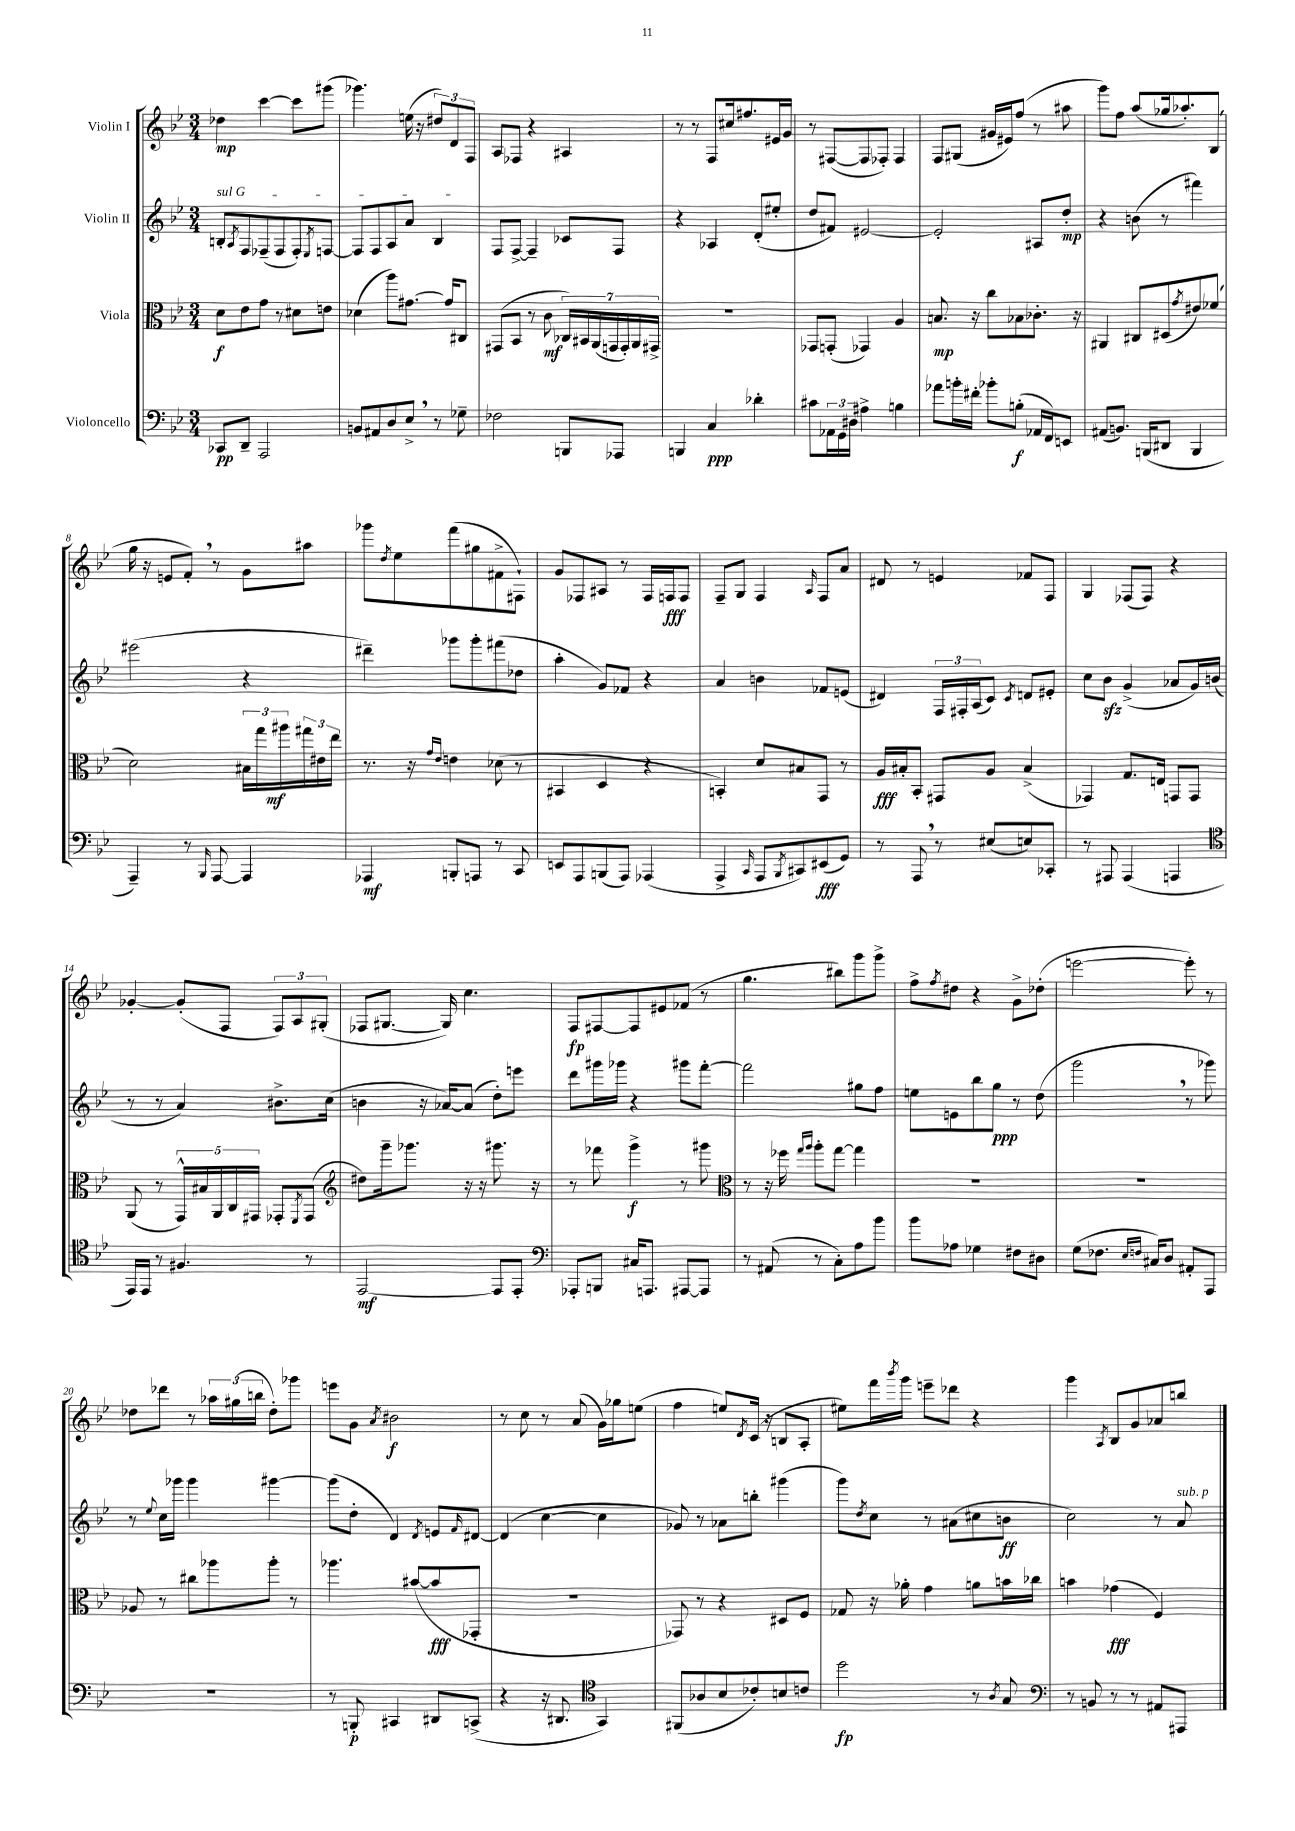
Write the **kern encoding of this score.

**kern	**dynam	**kern	**dynam	**kern	**dynam	**kern	**dynam
*part4	*part4	*part3	*part3	*part2	*part2	*part1	*part1
*staff4	*staff4	*staff3	*staff3	*staff2	*staff2	*staff1	*staff1
*I"Violoncello	*	*I"Viola	*	*I"Violin II	*	*I"Violin I	*
*clefF4	*	*clefC3	*	*clefG2	*	*clefG2	*
*k[b-e-]	*	*k[b-e-]	*	*k[b-e-]	*	*k[b-e-]	*
*M3/4	*	*M3/4	*	*M3/4	*	*M3/4	*
=1	=1	=1	=1	=1	=1	=1	=1
!	!	!	!	!LO:TX:a:i:t=sul G	!	!	!
8CC-X/L	pp	8d\L	f	8Bn'/L	.	4dd-X\	mp
.	.	.	.	8qA/	.	.	.
8DD~/J	.	8e-\	.	8F/	.	.	.
2AAA/	.	8g\J	.	(8F-X~/	.	[4ccc\	.
.	.	8r	.	8F-/	.	.	.
.	.	8d#X\L	.	8F-'/)	.	8ccc\L]	.
.	.	.	.	8qE-/	.	.	.
.	.	8en\J	.	[8Fn/J	.	(8ggg#X\J	.
=2	=2	=2	=2	=2	=2	=2	=2
8BBn/L	.	(4d-X\	.	8F/L]	.	4.ggg-X\)	.
8AA#X/	.	.	.	8F/	.	.	.
8D/	.	8aa\L)	.	8A/	.	.	.
8E-^,/J	.	[8.g#X\J	.	8a/J	.	(16een\	.
.	.	.	.	.	.	16r	.
8r	.	.	.	4B-/	.	12dd#X/L)	.
.	.	16g#/KL]	.	.	.	.	.
.	.	.	.	.	.	12d/	.
8G-X~\	.	8C#X/J	.	.	.	.	.
.	.	.	.	.	.	12F/J	.
=3	=3	=3	=3	=3	=3	=3	=3
2F-X\	.	(8GG#X/L	.	8F/L	.	8A/L	.
.	.	8BB-/J	.	[8F^/J	.	8F-X/J	.
.	.	8r	.	4F~/]	.	4r	.
.	.	8c\	mf	.	.	.	.
8BBBn/L	.	28C-X/LL)	.	8c-X/L	.	4A#X/	.
.	.	28BB#X/	.	.	.	.	.
.	.	(28AA/	.	.	.	.	.
.	.	28GGn/	.	.	.	.	.
8AAA-X/J	.	.	.	8F/J	.	.	.
.	.	28GG'/)	.	.	.	.	.
.	.	28AA/	.	.	.	.	.
.	.	28GG#X^/JJ	.	.	.	.	.
=4	=4	=4	=4	=4	=4	=4	=4
4BBBn/	.	2.r	.	4r	.	8r	.
.	.	.	.	.	.	8r	.
4C/	ppp	.	.	4A-X/	.	8F/L	.
.	.	.	.	.	.	16cc#X/k	.
.	.	.	.	.	.	8.ff#X/	.
4d-X'\	.	.	.	(8d'/L	.	.	.
.	.	.	.	8ee#X'/J	.	16e#X/L	.
.	.	.	.	.	.	16g/JJ	.
=5	=5	=5	=5	=5	=5	=5	=5
8c#X\L	.	8GG-X/L	.	8dd/L	.	8r	.
24AA-X\L	.	(8GGn'/J	.	8f#X/J)	.	([8F#X/L	.
24GG\	.	.	.	.	.	.	.
24D#X\JJ	.	.	.	.	.	.	.
4A#X^\	.	4GG-X/)	.	[2e#X/	.	8F#/]	.
.	.	.	.	.	.	8F-X'/J)	.
4Bn\	.	4A/	.	.	.	4F-/	.
=6	=6	=6	=6	=6	=6	=6	=6
8a-X\L	.	8.Bn/	mp	2e#'/]	.	8F/L	.
16bn'\L	.	.	.	.	.	(8G#X/J	.
16f#X'\JJ	.	16r	.	.	.	.	.
8b-X'\L	.	8cc\L	.	.	.	16g#X/LL	.
.	.	.	.	.	.	16e#X/J)	.
(8Bn'\J	f	8B-X\	.	.	.	(8ff/J	.
16AA-X/LL	.	8.c-X'\J	.	8A#X/L	.	8r	.
16FF/J)	.	.	.	.	.	.	.
8EEn/J	.	.	.	8dd'/J	mp	8aa#X\	.
.	.	16r	.	.	.	.	.
=7	=7	=7	=7	=7	=7	=7	=7
(8AA#X/L	.	4AA#X/	.	4r	.	8ggg\L)	.
8.BBn/J)	.	.	.	.	.	8ff\J	.
.	.	8C#X/L	.	(8bn\	.	(8aa/L	.
(16BBBn/KL	.	.	.	.	.	.	.
8DD#X/J	.	(8D#X/	.	8r	.	16gg-X/k	.
.	.	.	.	.	.	8.aa-X'/)	.
.	.	8qg/	.	.	.	.	.
4BBB/	.	8e#X/)	.	4fff#X\)	.	.	.
.	.	(8f-X/J	.	.	.	(8B-/J	.
!!LO:LB:g=z
=8	=8	=8	=8	=8	=8	=8	=8
4AAA~/)	.	2d\)	.	(2eee#X\	.	16gg\	.
.	.	.	.	.	.	16r	.
.	.	.	.	.	.	8en/L	.
8r	.	.	.	.	.	8f',/J)	.
16qqBBB-/	.	.	.	.	.	.	.
[8AAA/	.	.	.	.	.	8r	.
4AAA/]	.	24B#X\LL	.	4r	.	8g\L	.
.	.	24gg\	.	.	.	.	.
.	.	24aa#X\	mf	.	.	.	.
.	.	24gg#X\	.	.	.	8aa#X\J	.
.	.	24e#X\	.	.	.	.	.
.	.	24ee-\JJ	.	.	.	.	.
=9	=9	=9	=9	=9	=9	=9	=9
4AAA-X/	mf	8.r	.	4ddd#X~\)	.	8ggg-X\L	.
.	.	.	.	.	.	8qdd/	.
.	.	.	.	.	.	8ee-\	.
.	.	16r	.	.	.	.	.
.	.	16qqg/LL	.	.	.	.	.
.	.	16qqe-/JJ	.	.	.	.	.
8BBBn'/L	.	4en\	.	8ggg-X\L	.	(8fff\	.
8AAAn/J	.	.	.	8ggg-'\	.	8gg#X\	.
8r	.	(8d-X\	.	(8fff#X\	.	8f#X^\	.
8CC/	.	8r	.	8dd-X\J	.	8F#X`\J)	.
=10	=10	=10	=10	=10	=10	=10	=10
8EEn/L	.	4BB#X/	.	4aa'\	.	8g/L	.
8AAA/	.	.	.	.	.	8F-X/	.
(8BBBn/	.	4D/	.	8g/L)	.	8A#X/J	.
8AAA/J)	.	.	.	8f-X/J	.	8r	.
(4AAA-X/	.	4r	.	4r	.	16F-/LL	.
.	.	.	.	.	.	16Fn/J	fff
.	.	.	.	.	.	8F/J	.
=11	=11	=11	=11	=11	=11	=11	=11
4AAA^/	.	4BBn'/)	.	4a/	.	8F~/L	.
.	.	.	.	.	.	8G/J	.
16qqCC/	.	.	.	.	.	.	.
8AAA/L	.	8d/L	.	4bn\	.	4F/	.
8qBBB-/	.	.	.	.	.	.	.
8CC#X/)	.	8B#X/	.	.	.	.	.
.	.	.	.	.	.	16qqA/	.
(8EE#X/	fff	8GG/J	.	8f-X/L	.	8F/L	.
8GG/J)	.	8r	.	(8en/J	.	8a/J	.
=12	=12	=12	=12	=12	=12	=12	=12
8r	.	16A/LL	fff	4d#X/)	.	8d#X/	.
.	.	16B#X'/J	.	.	.	.	.
8AAA,/	.	8BB-'/J	.	.	.	8r	.
8r	.	8GG#X/L	.	24F/LL	.	4en/	.
.	.	.	.	24F#X'/	.	.	.
.	.	.	.	(24A/J	.	.	.
(8E#X/L	.	8A/J	.	8c/J)	.	.	.
.	.	.	.	8qc/	.	.	.
8En/)	.	(4B#^/	.	8dn/L	.	8f-X/L	.
8CC-X'/J	.	.	.	8e#X'/J	.	8F/J	.
=13	=13	=13	=13	=13	=13	=13	=13
8r	.	4GG-X/)	.	8cc\L	.	4G/	.
8AAA#X/	.	.	.	8b-zz\J	.	.	.
(4AAA#/	.	8.G/L	.	(4g^/	.	(8F-X/L	.
.	.	.	.	.	.	8F-/J)	.
.	.	16En/Jk	.	.	.	.	.
4AAAn/	.	8GGn/L	.	8a-X/L	.	4r	.
.	.	8GG/J	.	16g/L)	.	.	.
.	.	.	.	(16bn/JJ	.	.	.
!!LO:LB:g=z
=14	=14	=14	=14	=14	=14	=14	=14
*clefC4	*	*	*	*	*	*	*
16EE-/LL)	.	(8AA/	.	8r	.	[4g-X'/	.
16EE-/JJ	.	.	.	.	.	.	.
8r	.	8r	.	8r	.	.	.
4.F#X/	.	20GG^^/LL)	.	4a/)	.	(8g-'/L]	.
.	.	20B#X/	.	.	.	.	.
.	.	20AA/	.	.	.	.	.
.	.	.	.	.	.	8F/J	.
.	.	20C/	.	.	.	.	.
.	.	20GG#X/JJ	.	.	.	.	.
.	.	8GG-X'/L	.	8.b#X^\L	.	12F/L)	.
.	.	.	.	.	.	12A/	.
.	.	8qFF/	.	.	.	.	.
8r	.	(8GG-/J	.	.	.	.	.
.	.	.	.	.	.	(12G#X'/J	.
.	.	.	.	(16cc\Jk	.	.	.
=15	=15	=15	=15	=15	=15	=15	=15
*	*	*clefG2	*	*	*	*	*
[2EE-/	mf	8dd#X\L)	.	4bn\	.	8F-X/L	.
.	.	16ggg~\k	.	.	.	[8.G#X/J	.
.	.	8.ggg-X\J	.	.	.	.	.
.	.	.	.	16r	.	.	.
.	.	.	.	[16a-X/KL)	.	16G#/])	.
.	.	16r	.	(8a-/J]	.	4.cc\	.
.	.	16r	.	.	.	.	.
8EE-/L]	.	8.ggg#X\	.	8dd'\L)	.	.	.
8EE-'/J	.	.	.	8eeen\J	.	.	.
.	.	16r	.	.	.	.	.
=16	=16	=16	=16	=16	=16	=16	=16
*clefF4	*	*	*	*	*	*	*
8AAA-X'/L	.	8r	.	8ddd\L	.	8F/L	fp
8BBBn/J	.	8fff-X\	.	16ggg#X\L	.	[8F#X/	.
.	.	.	.	16ggg-X\JJ	.	.	.
16C#X/KL	.	4ggg^\	f	4r	.	8F#/]	.
8.AAAn/J	.	.	.	.	.	.	.
.	.	.	.	.	.	8e#X/	.
[8AAA#X/L	.	8r	.	8ggg#X\L	.	(8f-X/J	.
8AAA#/J]	.	8ggg#X\	.	[8fff'\J	.	8r	.
=17	=17	=17	=17	=17	=17	=17	=17
*	*	*clefC3	*	*	*	*	*
8r	.	8r	.	2fff\]	.	4.gg\	.
(8AA#X/	.	16r	.	.	.	.	.
.	.	16ff-X\	.	.	.	.	.
.	.	16qqgg/LL	.	.	.	.	.
.	.	16qqaa/JJ	.	.	.	.	.
8r	.	8aa'\L	.	.	.	.	.
8C'\L)	.	[8gg\J	.	.	.	8bb#X\L)	.
8A\	.	4gg\]	.	8gg#X\L	.	8ggg\	.
8b-\J	.	.	.	8ff\J	.	8ggg^\J	.
=18	=18	=18	=18	=18	=18	=18	=18
8b-\L	.	2.r	.	8een\L	.	8ff^\L	.
.	.	.	.	.	.	8qff/	.
8A-X\J	.	.	.	8en\	.	8dd#X\J	.
4G-X\	.	.	.	8bb-\	.	4r	.
.	.	.	.	8gg\J	ppp	.	.
8F#X\L	.	.	.	8r	.	8g^\L	.
8D#X\J	.	.	.	(8dd\	.	(8dd-X'\J	.
=19	=19	=19	=19	=19	=19	=19	=19
(8G\L	.	2.r	.	2ggg,\	.	[2eeen\	.
8.F-X\J	.	.	.	.	.	.	.
16qqE-/LL	.	.	.	.	.	.	.
16qqFn/JJ	.	.	.	.	.	.	.
16C#X/KL)	.	.	.	.	.	.	.
8D/J	.	.	.	.	.	.	.
8AA#X'/L	.	.	.	8r	.	8eee'\])	.
8AAA/J	.	.	.	8ggg-X\)	.	8r	.
!!LO:LB:g=z
=20	=20	=20	=20	=20	=20	=20	=20
2.r	.	8A-X/	.	8r	.	8dd-X\L	.
.	.	.	.	8qqee-/	.	.	.
.	.	8r	.	16cc\LL	.	8ddd-X\J	.
.	.	.	.	16ggg-X\JJ	.	.	.
.	.	8cc#X\L	.	4ggg-\	.	8r	.
.	.	8aa-X\	.	.	.	24aa-X\LL	.
.	.	.	.	.	.	(24gg#X\	.
.	.	.	.	.	.	24bbn\JJ	.
.	.	8aa-'\J	.	[4ggg#X\	.	8dd-'\L)	.
.	.	8r	.	.	.	8ggg-X\J	.
=21	=21	=21	=21	=21	=21	=21	=21
8r	.	4.aa-X\	.	(8ggg#\L]	.	8eeen\L	.
8BBBn'/	p	.	.	8dd'\J	.	8g\J	.
.	.	.	.	.	.	8qa/	.
4CC#X/	.	.	.	4d/)	.	2b#X\	f
.	.	([8b#X/L	.	.	.	.	.
.	.	.	.	8qd/	.	.	.
8DD#X/L	.	8b#/]	fff	8en/L	.	.	.
.	.	.	.	16qqf/	.	.	.
(8CCn^/J	.	8GG-X'/J	.	[8d#X/J	.	.	.
=22	=22	=22	=22	=22	=22	=22	=22
4r	.	2.r	.	(4d#/]	.	8r	.
.	.	.	.	.	.	8cc\	.
16r	.	.	.	[4cc\	.	8r	.
8.DD#X/	.	.	.	.	.	.	.
.	.	.	.	.	.	(8a/	.
*clefC4	*	*	*	*	*	*	*
4GG/)	.	.	.	4cc\]	.	16g\LL)	.
.	.	.	.	.	.	16gg-X\J	.
.	.	.	.	.	.	(8een\J	.
=23	=23	=23	=23	=23	=23	=23	=23
(8FF#X/L	.	8GG-X/)	.	8g-X/)	.	4ff\	.
8A-X/	.	8r	.	8r	.	.	.
8B-/	.	4r	.	8a-X\L	.	8een/L)	.
.	.	.	.	.	.	8qd/	.
8c-X'/)	.	.	.	8bbn'\J	.	(16c/Jk	.
.	.	.	.	.	.	16r	.
8Bn/	.	8D#X/L	.	(4ggg#X\	.	8Bn/L	.
8cn/J	.	8F/J	.	.	.	8A'/J	.
=24	=24	=24	=24	=24	=24	=24	=24
2dd\	fp	8G-X/	.	8ggg\L)	.	8ee#X\L)	.
.	.	.	.	8qdd/	.	.	.
.	.	16r	.	8cc\J	.	16fff\L	.
.	.	.	.	.	.	8qbbb-/	.
.	.	16a-X'\	.	.	.	16ggg\JJ	.
.	.	4g\	.	8r	.	8eeen~\L	.
.	.	.	.	(8a#X\L	.	8ddd-X\J	.
8r	.	8an\L	.	8cc#X\	.	4r	.
8qA/	.	.	.	.	.	.	.
8G/	.	16bn\L	.	8bn\J	ff	.	.
.	.	16cc-X\JJ	.	.	.	.	.
=25	=25	=25	=25	=25	=25	=25	=25
*clefF4	*	*	*	*	*	*	*
8r	.	4bn\	.	2cc\)	.	4ggg\	.
8BBn/	.	.	.	.	.	.	.
.	.	.	.	.	.	8qA/	.
8r	.	(4g-X\	fff	.	.	8B-/L	.
8r	.	.	.	.	.	8g/	.
8AA#X/L	.	4F/)	.	8r	.	8a-X/	.
!	!	!	!	!LO:TX:a:i:t=sub. p	!	!	!
8AAA#X/J	.	.	.	8a/	.	8bbn/J	.
==	==	==	==	==	==	==	==
*-	*-	*-	*-	*-	*-	*-	*-
